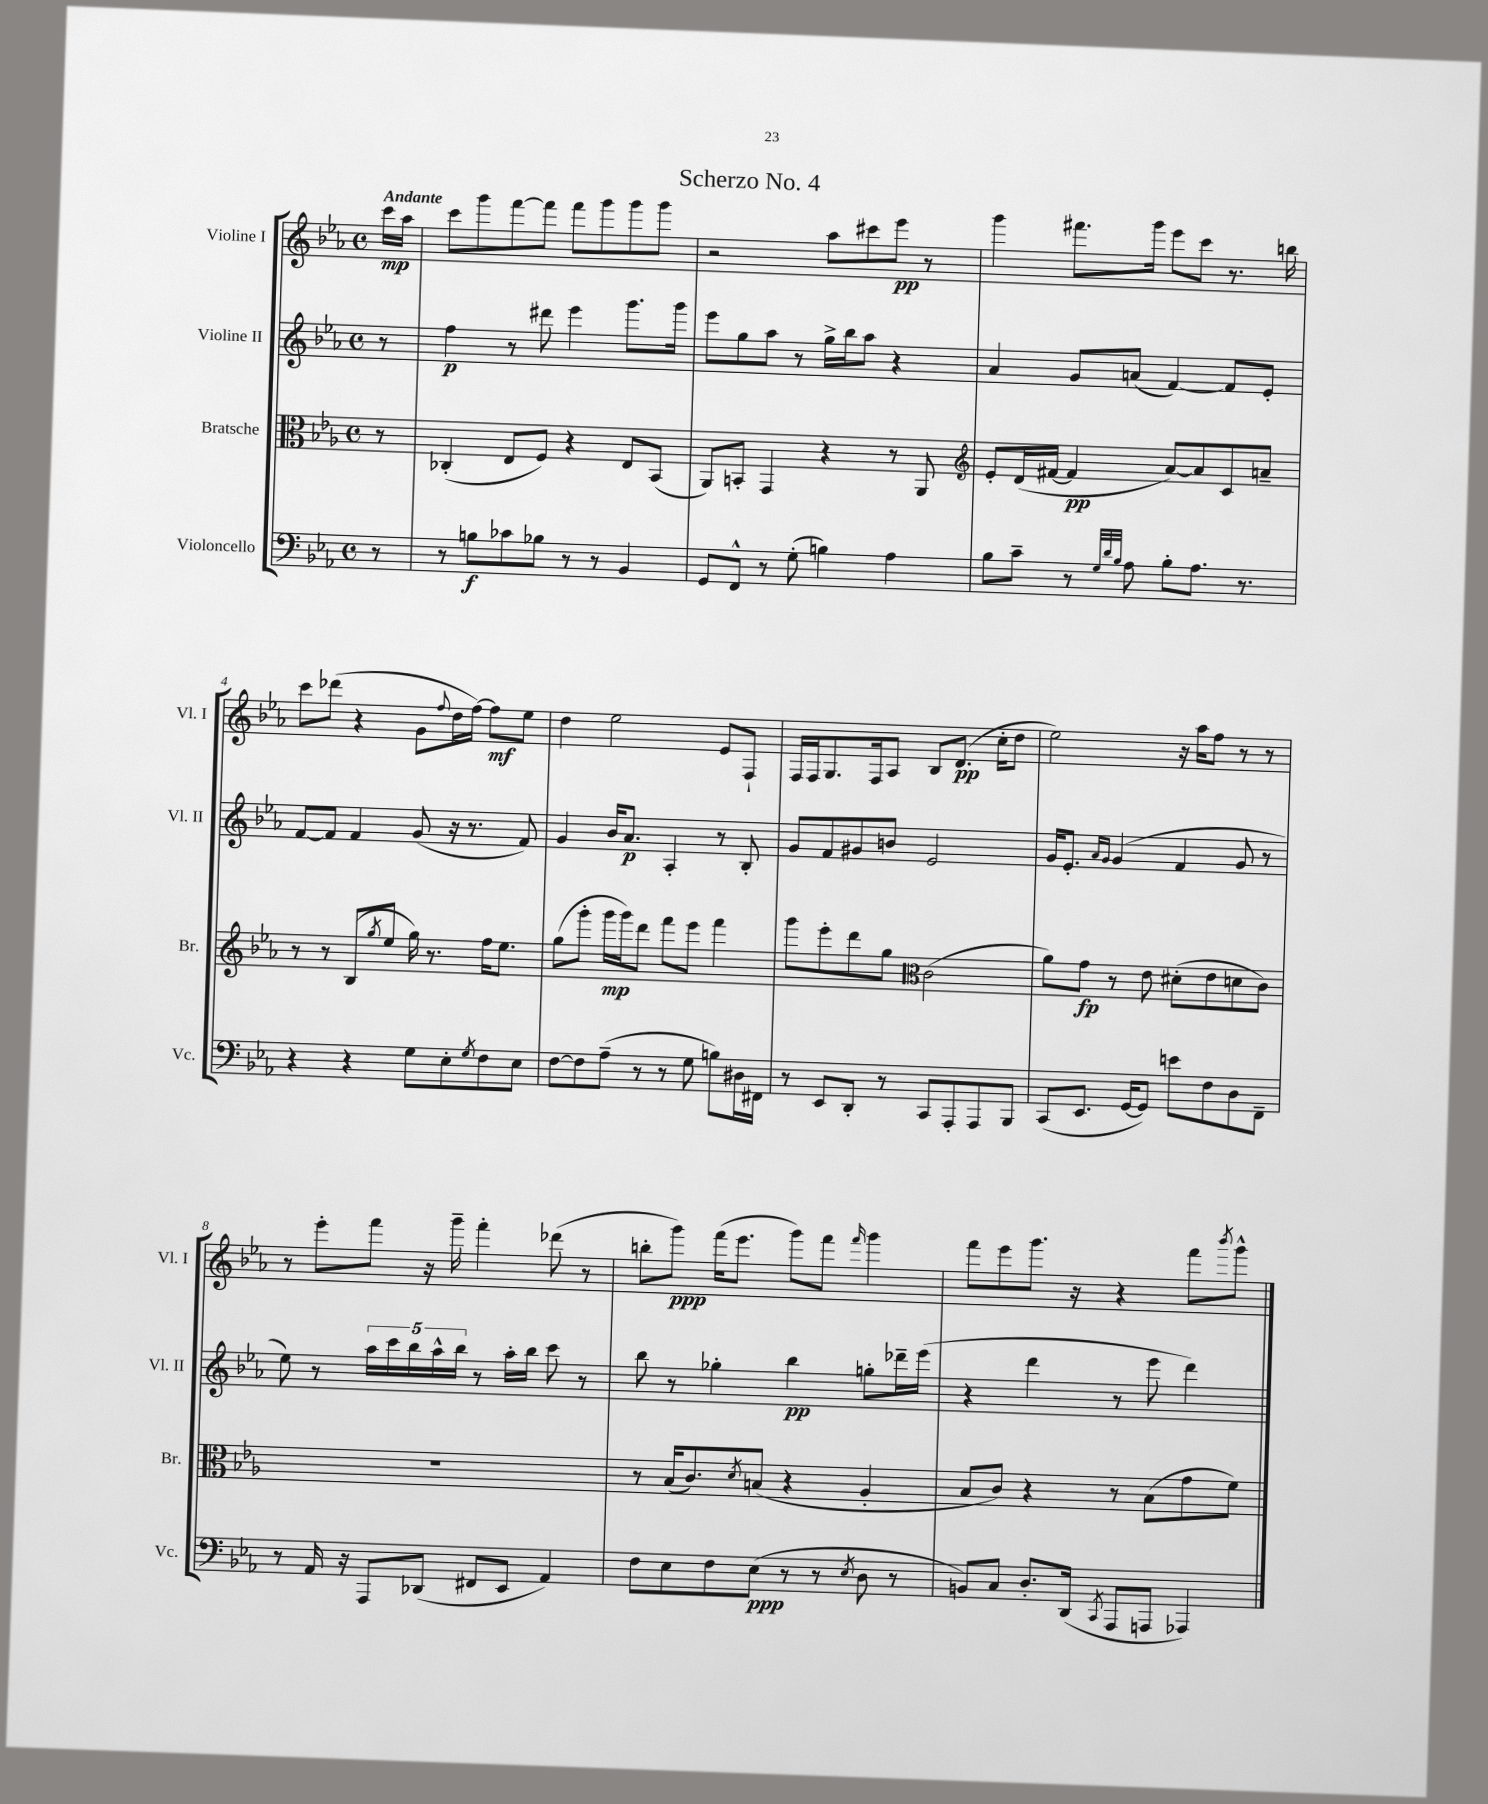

**kern	**kern	**kern	**kern
*staff4	*staff3	*staff2	*staff1
*clefF4	*clefC3	*clefG2	*clefG2
*k[b-e-a-]	*k[b-e-a-]	*k[b-e-a-]	*k[b-e-a-]
*M4/4	*M4/4	*M4/4	*M4/4
*met(c)	*met(c)	*met(c)	*met(c)
8r	8r	8r	16ccc\LL
.	.	.	16aa-\JJ
=	=	=	=
8r	(4C-'/	4ff\	8ccc\L
8B\L	.	.	8ggg\
8c-\	8E-/L	8r	[8fff\
8B-\J	8F/J)	8ddd#\	8fff\]J
8r	4r	4eee-\	8fff\L
8r	.	.	8ggg\
4BB-/	8E-/L	8.ggg\L	8ggg\
.	(8BB-/J	.	8ggg\J
.	.	16ggg\Jk	.
=	=	=	=
8GG/L	8AA-/L)	8eee-\L	2r
8FF^^/J	8BB'/J	8gg\	.
8r	4GG/	8aa-\J	.
(8G'\	.	8r	.
4B\)	4r	16gg^\LL	8aa-\L
.	.	16bb-\J	.
.	.	8aa-\J	8ccc#\
4A-\	8r	4r	8eee-\J
.	8AA-/	.	8r
=	=	=	=
*	*clefG2	*	*
8B-\L	8e-'/L	4a-/	4ggg\
8c~\J	(16d/L	.	.
.	[16f#/JJ	.	.
8r	4f#/]	8g/L	8.fff#\L
32qqG/LLL	.	.	.
32qqd/	.	.	.
32qqB-/JJJ	.	.	.
8A-\	.	(8a/J	.
.	.	.	16ggg\Jk
8B-'\L	[8a-/L)	[4f/)	8eee-\L
8.A-\J	8a-/]	.	8ccc\J
.	8c/	8f/]L	8.r
8.r	.	.	.
.	8a~/J	8e-'/J	.
.	.	.	16bb\
=	=	=	=
4r	8r	[8f/L	8ccc\L
.	8r	8f/]J	(8ddd-\J
4r	(8B-/L	4f/	4r
.	8qgg/	.	.
.	8ee-/J	.	.
8G\L	16gg\)	(8g/	8g\L
.	8.r	.	.
.	.	.	8qqff/
8E-'\	.	16r	16dd\L
.	.	8.r	[16ff\JJ)
8qG/	.	.	.
8F\	16ff\LK	.	8ff\]L
.	8.ee-\J	.	.
8E-\J	.	8f/)	8ee-\J
=	=	=	=
[8F\L	(8gg\L	4g/	4dd\
8F\]	8ggg'\J	.	.
(8A-~\J	16ggg\LL	16b-/LK	2ee-\
.	16ggg\J)	8.a-/J	.
8r	8ddd\J	.	.
8r	8fff\L	4A-'/	.
8G\	8eee-\J	.	.
8B\L)	4fff\	8r	8e-/L
16D#\L	.	8B-'/	8F`/J
16FF#\JJ	.	.	.
=	=	=	=
8r	8ggg\L	8g/L	16F/LL
.	.	.	16F/J
8EE-/L	8eee-'\	8f/	8.G/
8DD'/J	8ddd\	8g#/	.
.	.	.	16F/k
8r	8gg\J	8b/J	8A-/J
*	*clefC3	*	*
8CC/L	(2c\	2e-/	8B-/L
8AAA-'/	.	.	(8.d/J
8AAA-/	.	.	.
.	.	.	16cc'\LK
8BBB-/J	.	.	8dd\J
=	=	=	=
(8CC/L	8a-\L)	16g/LK	2ee-\)
.	.	8.e-'/J	.
8.EE-/J	8g\J	.	.
.	.	16qqa-/LL	.
.	.	16qqg/JJ	.
.	8r	(4g/	.
[16GG/LK	.	.	.
8GG/]J)	8e-\	.	.
8e\L	(8d#'\L	4f/	16r
.	.	.	16aa-\LK
8F\	8e-\	.	8ff\J
8D\	8d\	8g/	8r
8FF~\J	8c\J)	8r	8r
=	=	=	=
8r	1r	8ee-\)	8r
16AA-/	.	8r	8eee-'\L
16r	.	.	.
8AAA-/L	.	20aa-\LL	8fff\J
.	.	20ccc\	.
.	.	20bb-\	.
(8DD-/J	.	.	16r
.	.	20aa-^^\	.
.	.	.	16ggg~\
.	.	20bb-\JJ	.
8FF#/L	.	8r	4fff'\
8EE-/J	.	16aa-'\LL	.
.	.	16bb-\JJ	.
4AA-/)	.	8ccc\	(8ddd-\
.	.	8r	8r
=	=	=	=
8F\L	8r	8bb-\	8bb'\L
8E-\	(16B-/LK	8r	8ggg\J)
.	8.c/)	.	.
8F\	.	4gg-'\	(16fff\LK
.	.	.	8.eee-\J
.	8qd/	.	.
(8E-\J	(8B/J	.	.
8r	4r	4bb-\	8ggg\L)
8r	.	.	8fff\J
8qE-/	.	.	16qqfff/
8D\	4A-'/	8gg'\L	4ggg\
8r	.	16ddd-~\L	.
.	.	(16eee-\JJ	.
=	=	=	=
8BB/L)	8B-/L	4r	8fff\L
8C/J	8c/J)	.	8eee-\
8.D'/L	4r	4ddd\	8.ggg\J
(16DD/Jk	.	.	16r
8qCC/	.	.	.
8AAA-/L	8r	8r	4r
8AAA/J	(8B-\L	8eee-\	.
4AAA-/)	8g\	4ddd\)	8fff\L
.	.	.	8qbbb-/
.	8f\J)	.	8ggg^^\J
==	==	==	==
*-	*-	*-	*-
